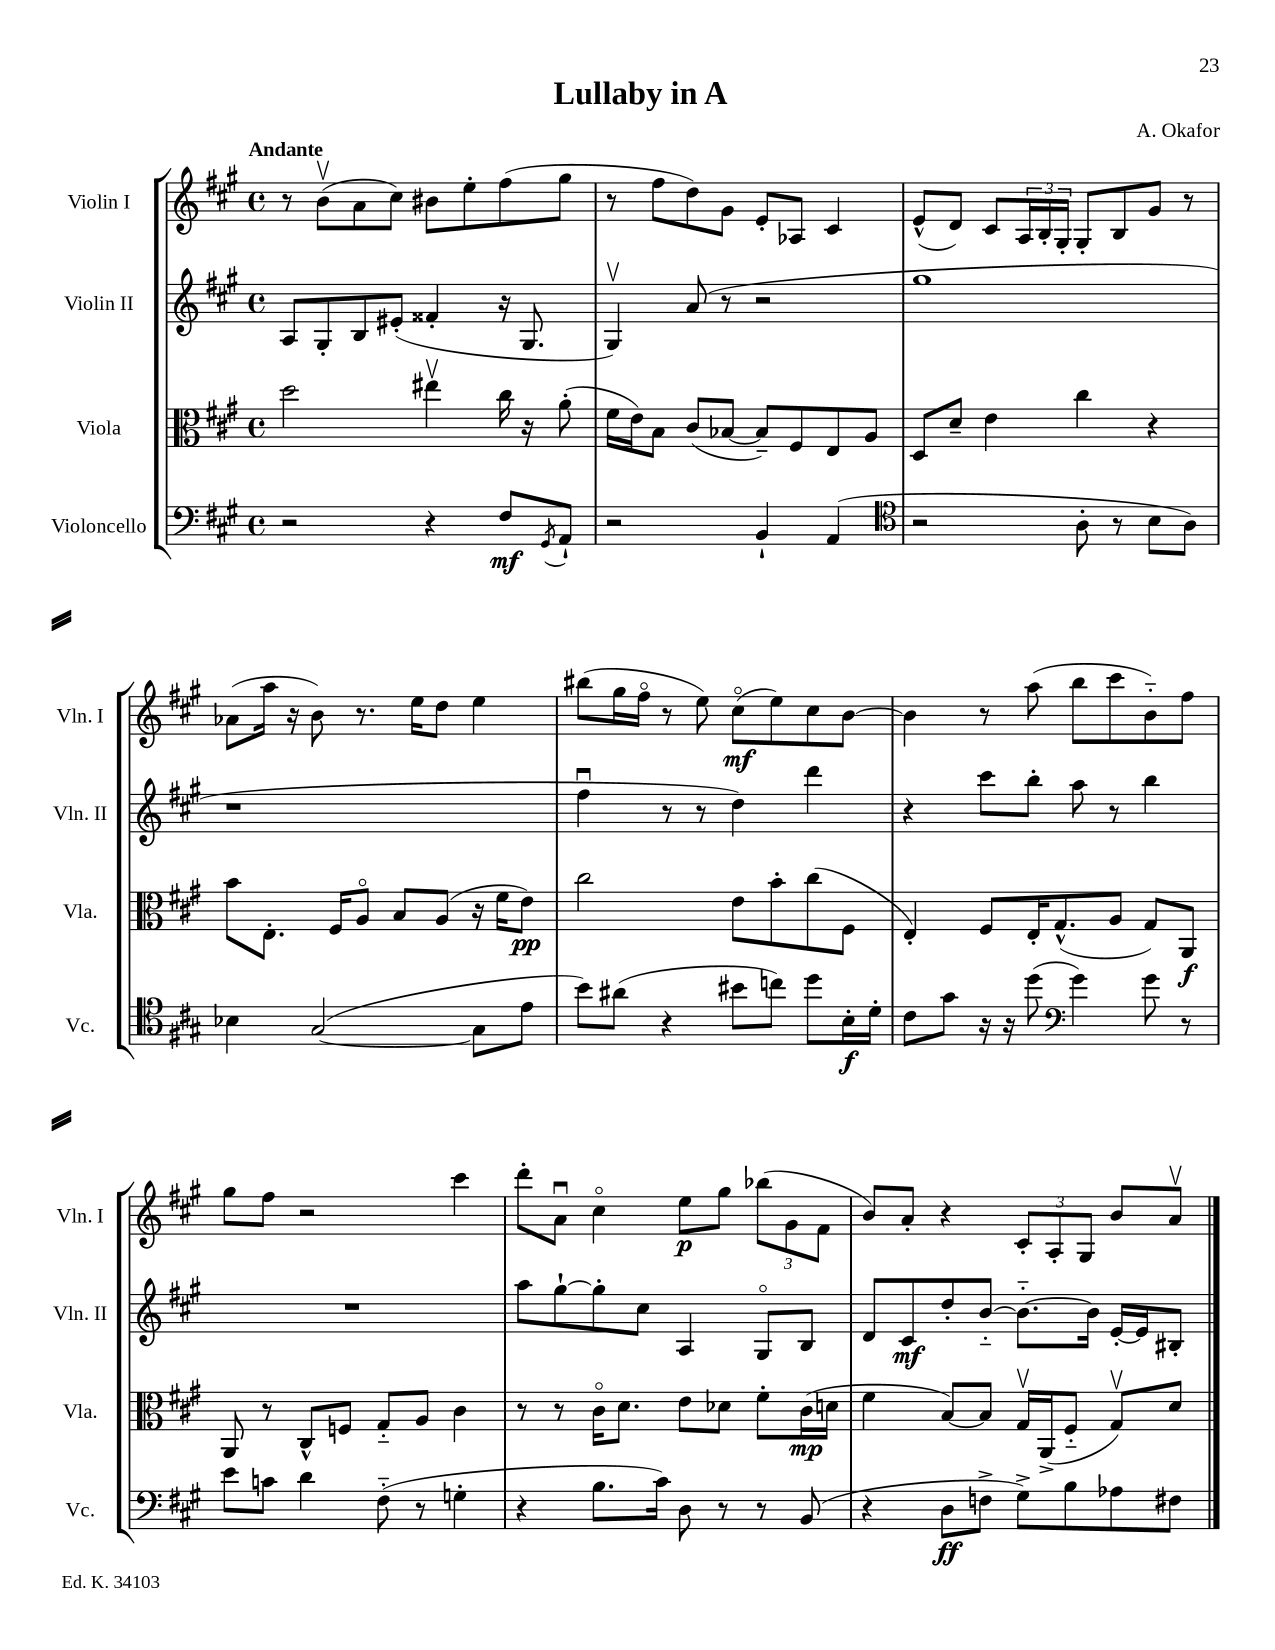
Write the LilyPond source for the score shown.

\header { title = "Lullaby in A" composer = "A. Okafor" }
<<
\new StaffGroup <<
\new Staff = "s0" \with { instrumentName = "Violin I" shortInstrumentName = "Vln. I" } {
    \clef treble \key a \major \defaultTimeSignature \time 4/4 \tempo "Andante"
    r8 b'8\upbow( a'8 cis''8) bis'8 e''8-. fis''8( gis''8 |
    r8 fis''8 d''8) gis'8 e'8-. aes8 cis'4 |
    e'8-^( d'8) cis'8 \tuplet 3/2 { a16 b16-. gis16-. } gis8-. b8 gis'8 r8 |
    aes'8( a''16 r16 b'8) r8. e''16 d''8 e''4 |
    bis''8( gis''16 fis''16\flageolet r8 e''8) cis''8\flageolet\mf( e''8) cis''8 b'8~ |
    b'4 r8 a''8( b''8 cis'''8 b'8-_) fis''8 |
    gis''8 fis''8 r2 cis'''4 |
    d'''8-. a'8\downbow cis''4\flageolet e''8\p gis''8 \tuplet 3/2 { bes''8( gis'8 fis'8 } |
    b'8) a'8-. r4 \tuplet 3/2 { cis'8-. a8-. gis8 } b'8 a'8\upbow \bar "|." |
}
\new Staff = "s1" \with { instrumentName = "Violin II" shortInstrumentName = "Vln. II" } {
    \clef treble \key a \major \defaultTimeSignature \time 4/4
    a8 gis8-. b8 eis'8-.( fisis'4-. r16 gis8. |
    gis4\upbow) a'8( r8 r2 |
    gis''1 |
    r1 |
    fis''4\downbow r8 r8 d''4) d'''4 |
    r4 cis'''8 b''8-. a''8 r8 b''4 |
    R1 |
    a''8 gis''8~-! gis''8-. cis''8 a4 gis8\flageolet b8 |
    d'8 cis'8\mf d''8-. b'8~-_ b'8.~-_ b'16 e'16~-. e'16 bis8-. \bar "|." |
}
\new Staff = "s2" \with { instrumentName = "Viola" shortInstrumentName = "Vla." } {
    \clef alto \key a \major \defaultTimeSignature \time 4/4
    d''2 eis''4\upbow cis''16 r16 a'8-.( |
    fis'16 e'16) b8 cis'8( bes8~ bes8--) fis8 e8 a8 |
    d8 d'8-- e'4 cis''4 r4 |
    b'8 e8.-. fis16 a8\flageolet b8 a8( r16 fis'16 e'8\pp) |
    cis''2 e'8 b'8-. cis''8( fis8 |
    e4-.) fis8 e16-. gis8.-^( a8 gis8) a,8\f |
    a,8 r8 cis8-^ f8 gis8-_ a8 cis'4 |
    r8 r8 cis'16\flageolet d'8. e'8 des'8 fis'8-. cis'16\mp( d'16 |
    fis'4 b8~) b8 gis16\upbow a,16->( fis8-_ gis8\upbow) d'8 \bar "|." |
}
\new Staff = "s3" \with { instrumentName = "Violoncello" shortInstrumentName = "Vc." } {
    \clef bass \key a \major \defaultTimeSignature \time 4/4
    r2 r4 fis8\mf \acciaccatura { gis,8 } a,8-! |
    r2 b,4-! a,4( |
    \clef tenor r2 a8-. r8 b8 a8) |
    bes4 gis2~( gis8 e'8 |
    b'8) ais'8( r4 bis'8 c''8) d''8 b16-.\f d'16-. |
    cis'8 gis'8 r16 r16 d''8( \clef bass gis'4) gis'8 r8 |
    e'8 c'8 d'4 fis8-_( r8 g4-. |
    r4 b8. cis'16) d8 r8 r8 b,8( |
    r4 d8\ff f8-> gis8->) b8 aes8 fis8 \bar "|." |
}
>>
>>
\layout { \context { \Score \remove "Bar_number_engraver" } }
